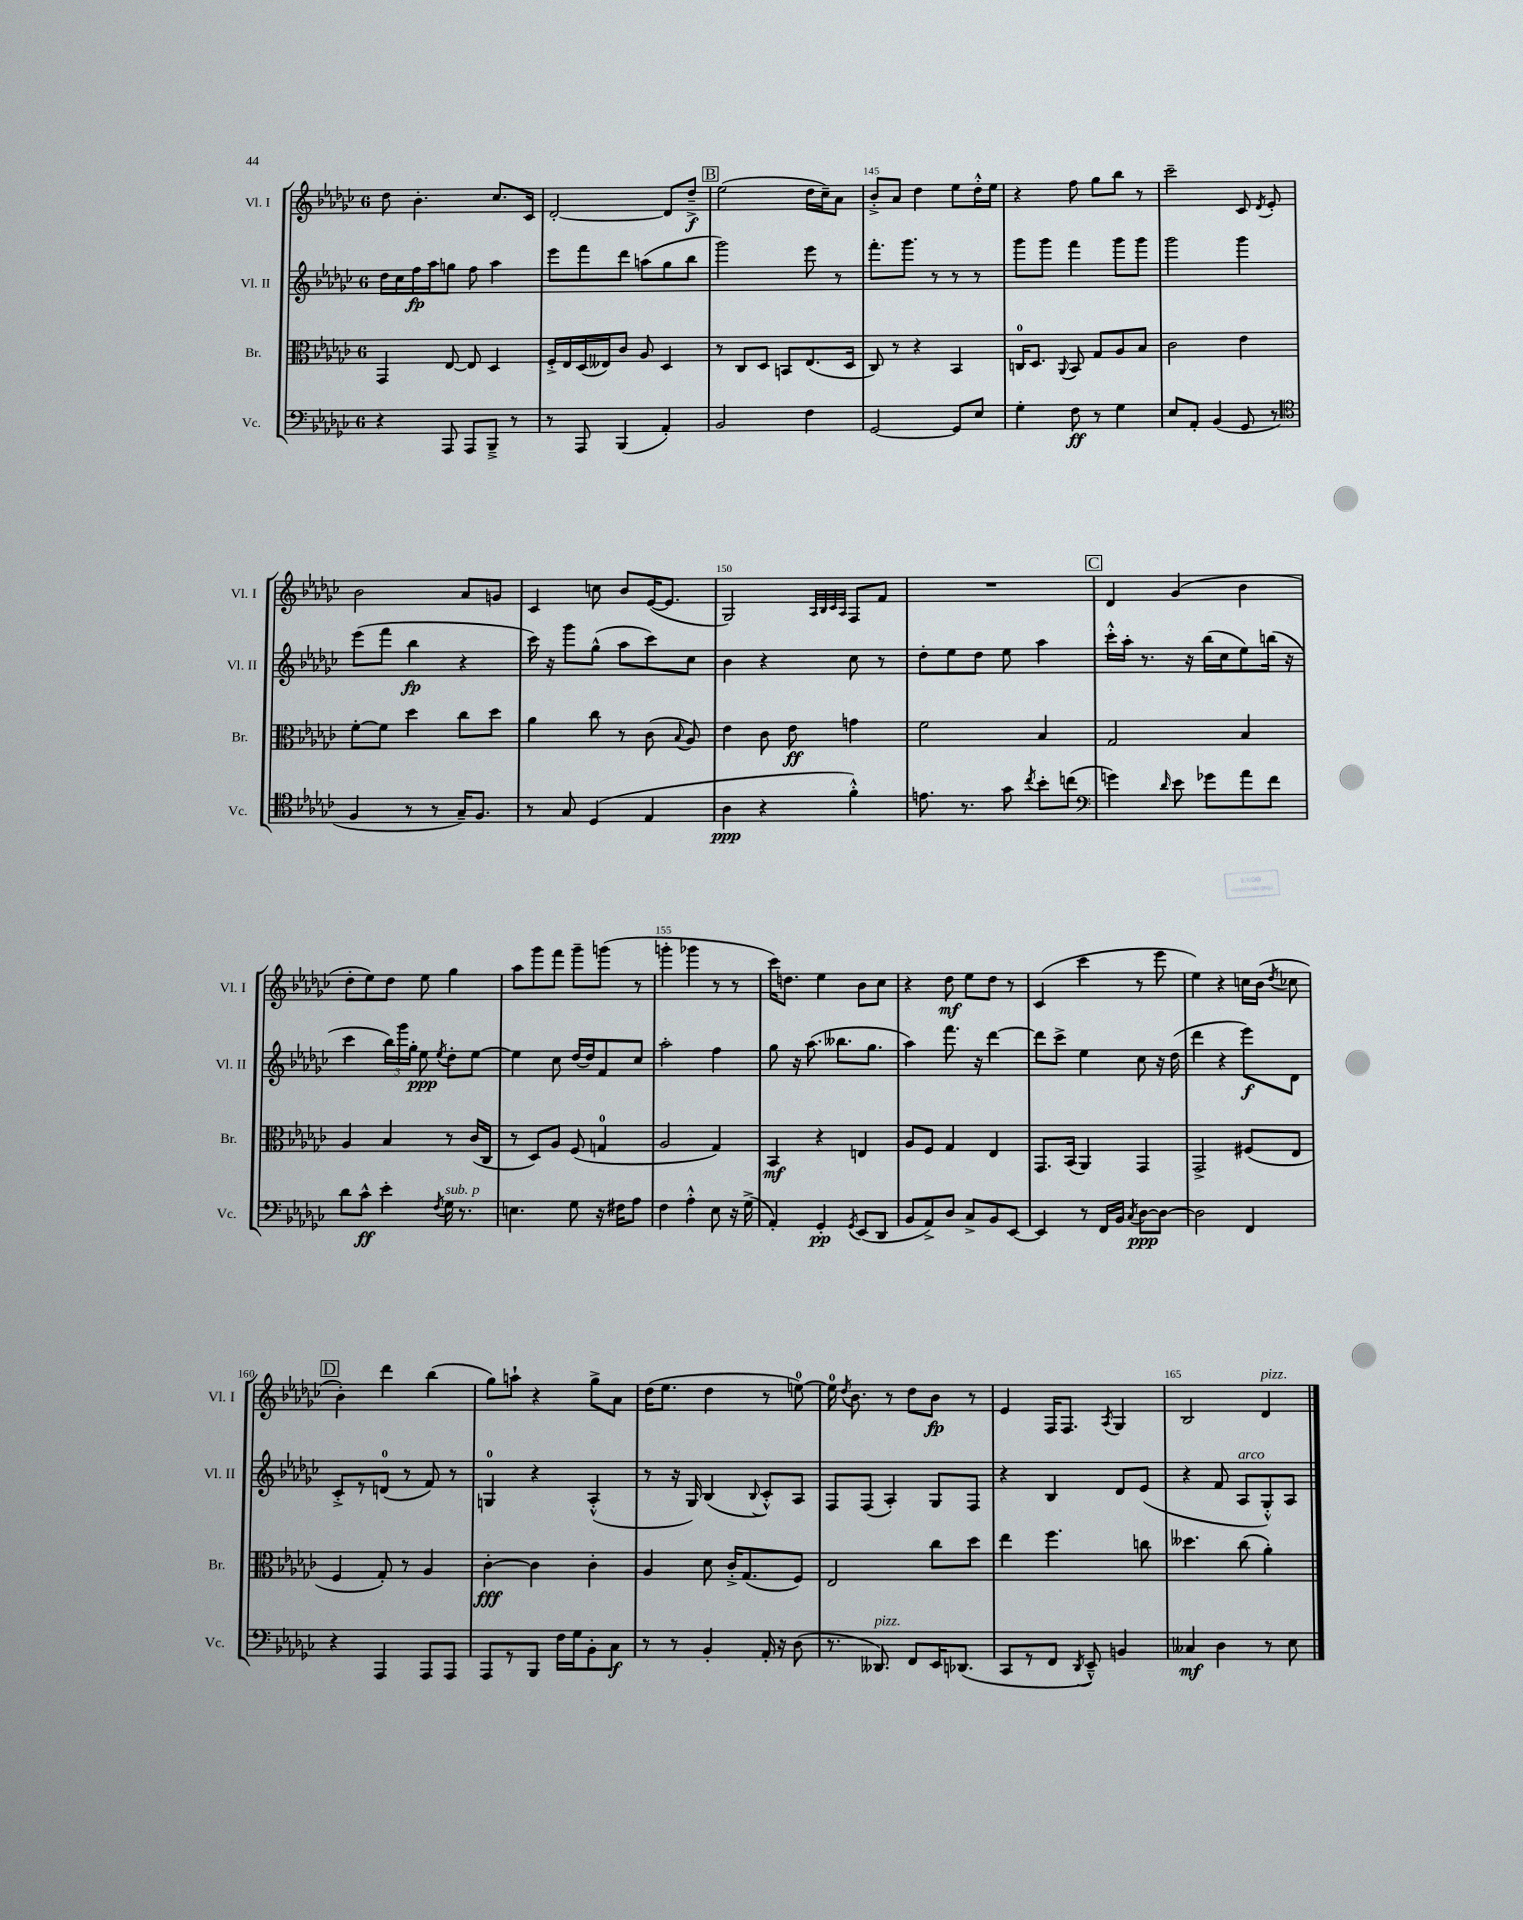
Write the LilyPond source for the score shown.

<<
\new StaffGroup <<
\new Staff = "s0" \with { instrumentName = "Vl. I" shortInstrumentName = "Vl. I" } {
    \clef treble \key ges \major \once \override Staff.TimeSignature.style = #'single-digit \time 6/8
    \autoBeamOff des''8 bes'4.-. ces''8.[ ces'16] |
    des'2~-. des'8[ des''8]--->\f |
    \mark \markup { \box "B" } ees''2( des''16[ ces''16--) aes'8] |
    bes'8[-.-> aes'8] des''4 ees''8[ des''16-.-^ ees''16] |
    r4 f''8 ges''8[ bes''8] r8 |
    ces'''2-- ces'8 \acciaccatura { des'8 } ees'8-. |
    bes'2 aes'8[ g'8] |
    ces'4 c''8 bes'8[ ees'16~( ees'8.] |
    ges2) \grace { aes32[ bes32 ces'32 aes32] } f8[ f'8] |
    R2. |
    \mark \markup { \box "C" } des'4 ges'4( bes'4 |
    des''8[-. ees''8) des''8] ees''8 ges''4 |
    aes''8[ ges'''8 f'''8] ges'''8[-- g'''8]( r8 |
    g'''4-. ges'''4 r8 r8 |
    ces'''16[) d''8.] ees''4 bes'8[ ces''8] |
    r4 des''8\mf ees''8[ des''8] r8 |
    ces'4( ces'''4 r8 ees'''8 |
    ees''4) r4 c''16[ bes'16]( \acciaccatura { des''8 } ces''8 |
    \mark \markup { \box "D" } bes'4-.) des'''4 bes''4( |
    ges''8[) a''8]-! r4 ges''8[-> aes'8] |
    des''16[( ees''8.] des''4 r8 e''8-0~) |
    e''16-0 \acciaccatura { des''8 } bes'8. r8 des''8[ bes'8]\fp r8 |
    ees'4 f16[ f8.] \acciaccatura { aes8 } ges4 |
    bes2 des'4^\markup { \italic "pizz." } \bar "|." |
}
\new Staff = "s1" \with { instrumentName = "Vl. II" shortInstrumentName = "Vl. II" } {
    \clef treble \key ges \major \once \override Staff.TimeSignature.style = #'single-digit \time 6/8
    \autoBeamOff des''16[ ces''16 f''16\fp aes''16 g''8] f''8 aes''4 |
    ees'''8[ f'''8 des'''8] a''8[( ges''8 bes''8] |
    \mark \markup { \box "B" } ges'''2) ees'''8 r8 |
    f'''8.[-. ges'''8.] r8 r8 r8 |
    ges'''8[ ges'''8] f'''4 ges'''8[ ges'''8] |
    ges'''2 ges'''4 |
    ees'''8[( f'''8] bes''4\fp r4 |
    ces'''16) r16 ges'''8[ ges''8]-^( aes''8[ ces'''8) ces''8] |
    bes'4 r4 ces''8 r8 |
    des''8[-. ees''8 des''8] ees''8 aes''4 |
    \mark \markup { \box "C" } ces'''16[-.-^ aes''16]-. r8. r16 bes''16[( ces''16 ees''8) b''16]( r16 |
    ces'''4 \tuplet 3/2 { bes''16[) ges'''16 ges''16]-. } ees''8\ppp \acciaccatura { ees''8 } des''8[-. ees''8]~ |
    ees''4 ces''8 des''16[~ des''16 f'8 ces''8] |
    aes''2-. f''4 |
    ges''8 r16 aes''8.( beses''8.[ ges''8.] |
    aes''4) f'''8. r16 des'''4~ |
    des'''8[ ces'''8]-> ees''4 ces''8 r16 des''16( |
    des'''4 r4 ees'''8[\f) des'8] |
    \mark \markup { \box "D" } ces'8[-.-> r8 d'8]-0( r8 f'8) r8 |
    g4-0 r4 aes4-.-^( |
    r8 r16 ges16) bes4( \appoggiatura { bes8 } ces'8[-.-^) aes8] |
    f8[ f8]( aes4-.) ges8[ f8] |
    r4 bes4 des'8[ ees'8]( |
    r4 f'8 aes8[^\markup { \italic "arco" } ges8-.-^) aes8] \bar "|." |
}
\new Staff = "s2" \with { instrumentName = "Br." shortInstrumentName = "Br." } {
    \clef alto \key ges \major \once \override Staff.TimeSignature.style = #'single-digit \time 6/8
    \autoBeamOff ges,4 ees8~ ees8 des4 |
    f16[-.-> ees16 des16( eeses16) ces'8] aes8 des4 |
    \mark \markup { \box "B" } r8 ces8[ des8] b,8[ ees8.( des16] |
    ces8) r8 r4 bes,4 |
    c16[-0 des8.] \appoggiatura { aes,8 } bes,8 ges8[ aes8 bes8] |
    ces'2 ees'4 |
    f'8[~-. f'8] des''4 ces''8[ des''8] |
    aes'4 ces''8 r8 ces'8( \appoggiatura { bes8 } aes8) |
    ees'4 ces'8 ees'8\ff g'4 |
    f'2 bes4 |
    \mark \markup { \box "C" } ges2 bes4 |
    aes4 bes4 r8 ces'16[( ces16] |
    r8 des8[) aes8] f8( g4-0 |
    aes2 ges4) |
    bes,4\mf r4 e4 |
    aes8[ f8] ges4 ees4 |
    ges,8.[ bes,16]( aes,4) ges,4 |
    ges,2-> fis8[( ees8] |
    \mark \markup { \box "D" } f4 ges8-.) r8 aes4 |
    ces'4~-.\fff ces'4 ces'4-. |
    aes4 des'8 ces'16[-.-> ges8.( f8]) |
    ees2 ces''8[ des''8] |
    ees''4 f''4. c''8 |
    deses''4. ces''8( aes'4-.) \bar "|." |
}
\new Staff = "s3" \with { instrumentName = "Vc." shortInstrumentName = "Vc." } {
    \clef bass \key ges \major \once \override Staff.TimeSignature.style = #'single-digit \time 6/8
    \autoBeamOff r4 aes,,8 aes,,8[ bes,,8]---> r8 |
    r8 aes,,8 bes,,4( aes,4-.) |
    \mark \markup { \box "B" } bes,2 f4 |
    ges,2~ ges,8[ ees8] |
    ges4-. f8\ff r8 ges4 |
    ees8[ aes,8]-. bes,4( ges,8 r8 |
    \clef tenor f4 r8 r8 ges16[--) f8.] |
    r8 ges8 des4( ees4 |
    aes4\ppp r4 f'4-.-^) |
    e'8. r8. ges'8 \acciaccatura { ces''8 } bes'8[-. c''8]( |
    \mark \markup { \box "C" } \clef bass g'4) \grace { des'16 } ees'8 ges'8[ aes'8 f'8] |
    des'8[ ces'8]-^\ff ees'4-. \acciaccatura { f8 } ges16^\markup { \italic "sub. p" } r8. |
    e4. ges8 r16 fis16[ aes8] |
    f4 aes4-.-^ ees8 r16 ges16->( |
    aes,4-.) ges,4-.\pp \acciaccatura { ges,8 } ees,8[( des,8] |
    bes,8[ aes,8->) des8] ces8[-> bes,8 ees,8]~ |
    ees,4 r8 f,16[ bes,16] \acciaccatura { ces8 } des8[~\ppp des8]~ |
    des2 f,4 |
    \mark \markup { \box "D" } r4 aes,,4 aes,,8[ aes,,8] |
    aes,,8[ r8 bes,,8] f16[ ges16 bes,8-. ces8]\f |
    r8 r8 bes,4-. aes,16-. r16 des8( |
    r8. deses,8.^\markup { \italic "pizz." }) f,8[ ees,16 des,8.]( |
    ces,8[ r8 f,8] \acciaccatura { des,8 } ees,8---^) b,4 |
    ceses4\mf des4 r8 ees8 \bar "|." |
}
>>
>>
\layout { \context { \Score currentBarNumber = #142 \override BarNumber.break-visibility = ##(#f #t #t) barNumberVisibility = #(every-nth-bar-number-visible 5) } }
